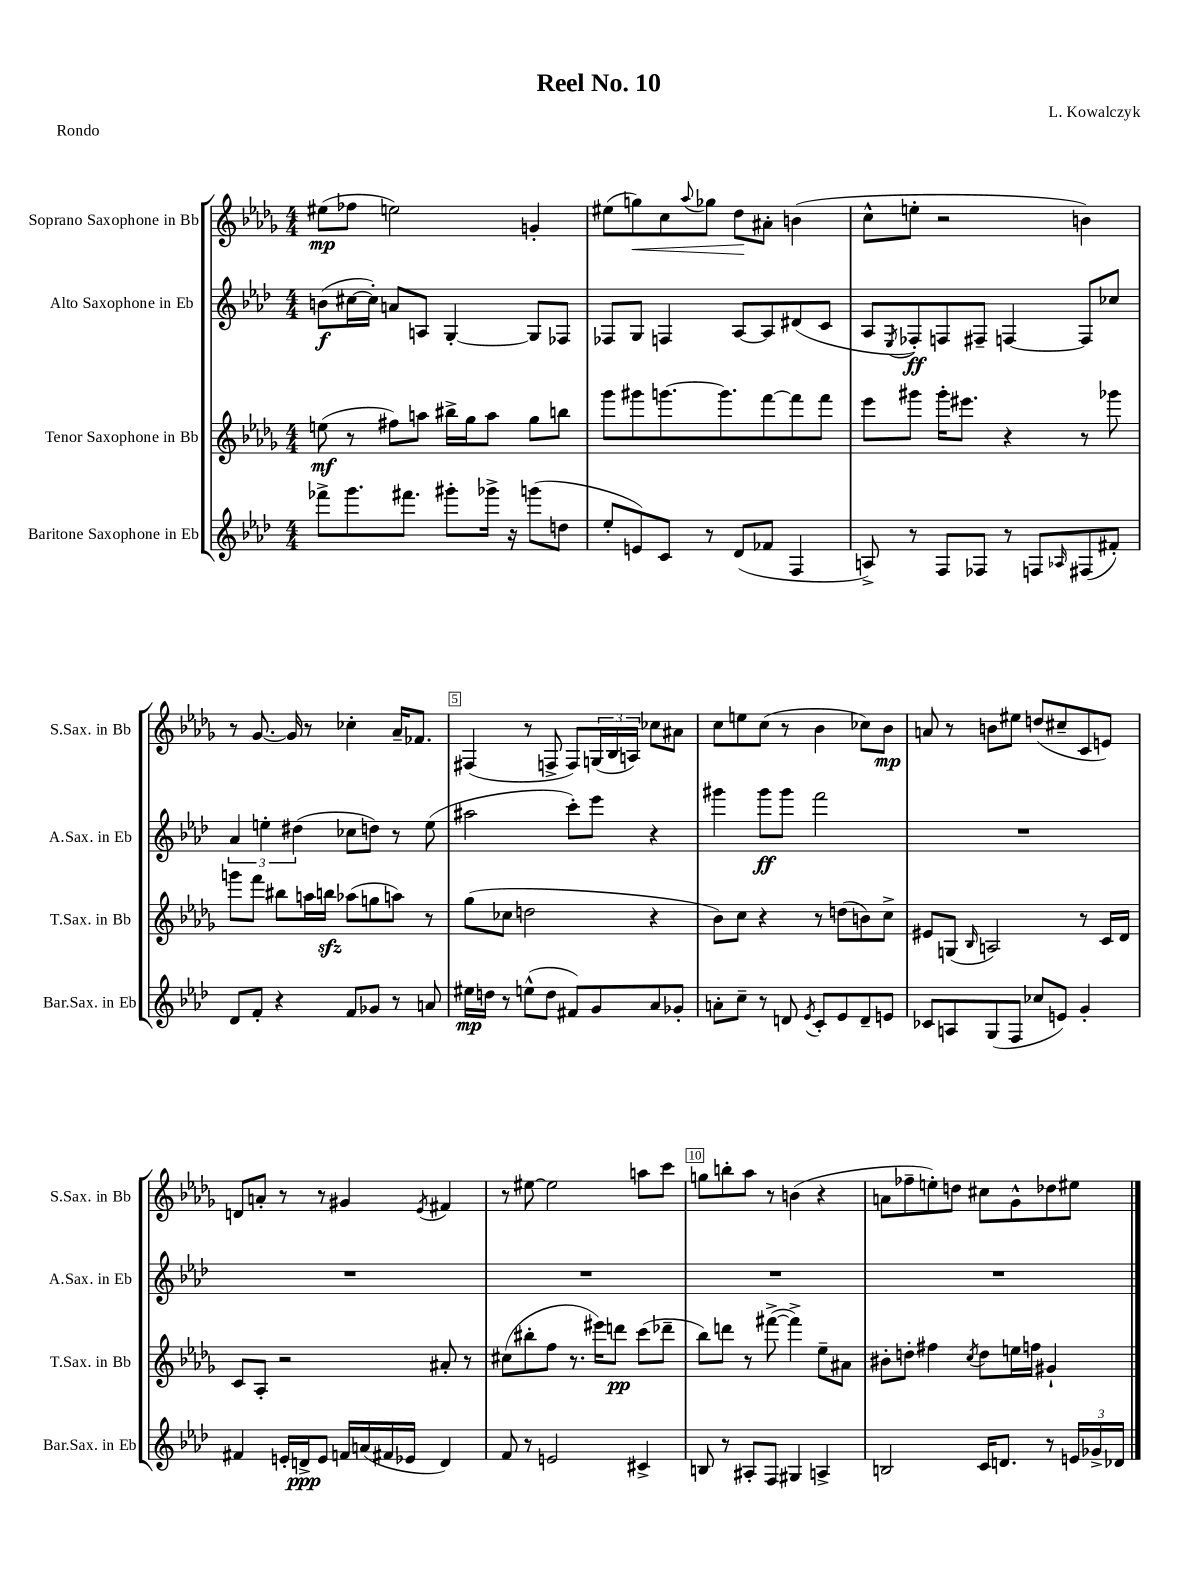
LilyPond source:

\header { title = "Reel No. 10" composer = "L. Kowalczyk" piece = "Rondo" }
<<
\new StaffGroup <<
\new Staff = "s0" \with { instrumentName = "Soprano Saxophone in Bb" shortInstrumentName = "S.Sax. in Bb" } {
    \clef treble \key des \major \numericTimeSignature \time 4/4
    eis''8\mp( fes''8 e''2) g'4-. |
    eis''8( g''8\<) c''8 \appoggiatura { aes''8 } ges''8 des''8\! ais'8-. b'4( |
    c''8-^ e''8-. r2 b'4) |
    r8 ges'8.~ ges'16 r8 ces''4-. aes'16-- fes'8. |
    fis4( r8 f8-> f8) \tuplet 3/2 { g16( bes16 a16) } ces''8 ais'8 |
    c''8 e''8 c''8( r8 bes'4 ces''8) bes'8\mp |
    a'8 r8 b'8 eis''8 d''8( cis''8-- c'8 e'8) |
    d'8 a'8-. r8 r8 gis'4 \acciaccatura { ees'8 } fis'4 |
    r8 eis''8~ eis''2 a''8 c'''8 |
    g''8 b''8-. aes''8 r8 b'4( r4 |
    a'8 fes''8-- e''8-.) d''8 cis''8 ges'8-^ des''8 eis''8 \bar "|." |
}
\new Staff = "s1" \with { instrumentName = "Alto Saxophone in Eb" shortInstrumentName = "A.Sax. in Eb" } {
    \clef treble \key aes \major \numericTimeSignature \time 4/4
    b'8\f( cis''16~ cis''16-.) a'8 a8 g4~-. g8 fes8 |
    fes8 g8 f4 aes8~ aes8 dis'8( c'8 |
    aes8 \acciaccatura { ees8 } fes8-.\ff) f8 fis8-- f4~ f8 ces''8 |
    \tuplet 3/2 { aes'4 e''4-. dis''4( } ces''8 d''8) r8 e''8( |
    ais''2 c'''8-.) ees'''8 r4 |
    gis'''4 gis'''8\ff gis'''8 f'''2 |
    R1 |
    R1 |
    R1 |
    R1 |
    R1 \bar "|." |
}
\new Staff = "s2" \with { instrumentName = "Tenor Saxophone in Bb" shortInstrumentName = "T.Sax. in Bb" } {
    \clef treble \key des \major \numericTimeSignature \time 4/4
    e''8\mf( r8 fis''8) a''8 bis''16-> ges''16 a''8 ges''8 b''8 |
    ges'''8 gis'''8 g'''8.~ g'''8. f'''8~ f'''8 f'''8 |
    ees'''8 gis'''8 gis'''16-. eis'''8. r4 r8 ges'''8 |
    g'''8 f'''8 bis''8 a''16 b''16\sfz aes''8( g''8 a''8) r8 |
    ges''8( ces''8 d''2 r4 |
    bes'8) c''8 r4 r8 d''8( b'8) c''8-> |
    eis'8 g8( \grace { bes16 } a2) r8 c'16 des'16 |
    c'8 aes8-. r2 ais'8-. r8 |
    cis''8( bis''8-. f''8 r8. eis'''16) d'''8\pp c'''8( des'''8-- |
    bes''8) d'''8 r8 fis'''8~->( fis'''4->) ees''8-- ais'8 |
    bis'8-. d''8-. fis''4 \acciaccatura { c''8 } d''8 e''16 f''16 gis'4-! \bar "|." |
}
\new Staff = "s3" \with { instrumentName = "Baritone Saxophone in Eb" shortInstrumentName = "Bar.Sax. in Eb" } {
    \clef treble \key aes \major \numericTimeSignature \time 4/4
    fes'''8-> g'''8. fis'''8. gis'''8-. ges'''16-> r16 g'''8( d''8 |
    ees''8-. e'8) c'8 r8 des'8( fes'8 f4 |
    a8->) r8 f8 fes8 r8 f8 \grace { aes16 } fis8( fis'8-.) |
    des'8 f'8-. r4 f'8 ges'8 r8 a'8 |
    eis''16\mp d''16 r8 e''8-^( d''8 fis'8) g'8 aes'8 ges'8-. |
    a'8-. c''8-- r8 d'8 \acciaccatura { ees'8 } c'8-. ees'8 d'8-- e'8 |
    ces'8 a8 g8( f8 ces''8 e'8) g'4-. |
    fis'4 e'16-. d'16->\ppp e'8 f'16 a'16( fis'16 ees'16 d'4) |
    f'8 r8 e'2 cis'4-> |
    b8 r8 ais8-. f8 gis4 a4-> |
    b2 c'16 d'8. r8 \tuplet 3/2 { e'16 ges'16-> des'16 } \bar "|." |
}
>>
>>
\layout { \context { \Score \override BarNumber.break-visibility = ##(#f #t #t) barNumberVisibility = #(every-nth-bar-number-visible 5) \override BarNumber.stencil = #(make-stencil-boxer 0.1 0.3 ly:text-interface::print) } }
